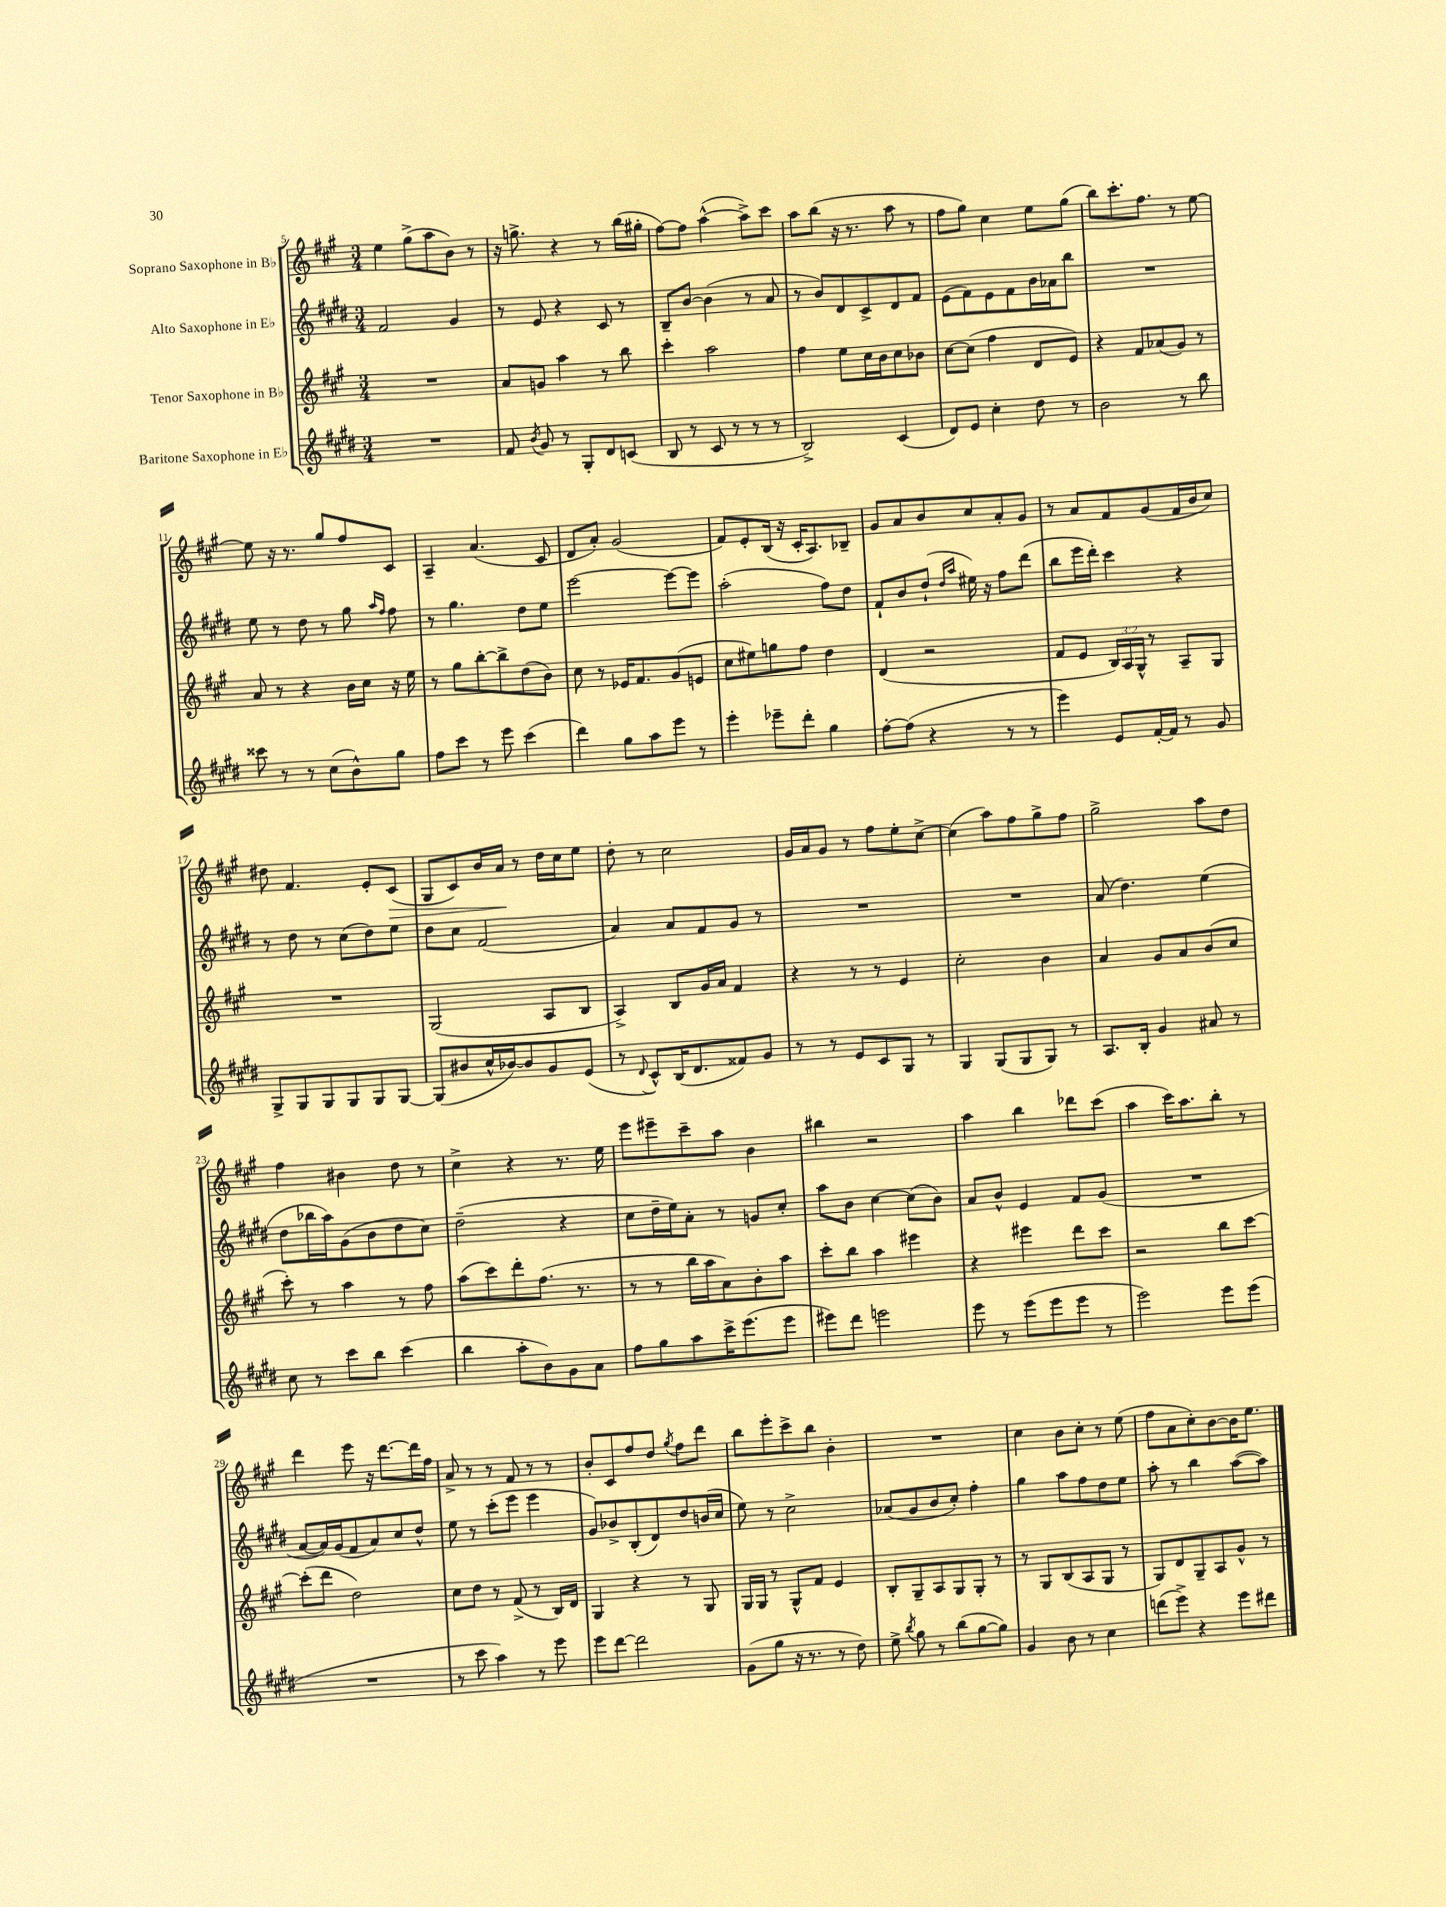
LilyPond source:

<<
\new StaffGroup <<
\new Staff = "s0" \with { instrumentName = "Soprano Saxophone in Bb" } {
    \clef treble \key a \major \numericTimeSignature \time 3/4
    \autoBeamOff e''4 gis''8[->( a''8 b'8]) r8 |
    r16 g''8.-> r4 r8 b''16[( gis''16]-. |
    fis''8[~) fis''8] a''4~-^( a''8[->) cis'''8] |
    a''8[ b''8]( r16 r8. a''8 r8 |
    fis''8[ gis''8]) cis''4 e''8[ gis''8]( |
    b''8[) cis'''8.-. fis''8.] r8 e''8~ |
    e''8 r16 r8. gis''8[ fis''8 cis'8] |
    a4-- a'4.( cis'8 |
    d'8[ a'8]-.) gis'2( |
    fis'8[) e'8-. b16]( r16 cis'16[-. a8.) bes8]-- |
    gis'8[ a'8 b'8 cis''8 a'8-. gis'8] |
    r8 a'8[ fis'8 gis'8( fis'16 b'16 cis''8]) |
    dis''8 fis'4. e'8[-. cis'8]\>( |
    gis8[ cis'8) b'16 a'16]\! r8 d''16[ cis''16 e''8] |
    d''8-. r8 cis''2 |
    gis'16[ a'16 gis'8] r8 fis''8[ e''8-. cis''8]~-> |
    cis''4( a''8[) fis''8 gis''8-> fis''8] |
    gis''2-> a''8[ d''8] |
    fis''4 bis'4 d''8 r8 |
    cis''4-> r4 r8. e''16 |
    e'''8[ eis'''8-- cis'''8-- a''8] b'4 |
    bis''4 r2 |
    a''4 b''4 des'''8[ cis'''8]( |
    a''4 cis'''16[) a''8. b''8]-. r8 |
    d'''4 e'''8 r16 d'''8.[~ d'''16 fis''16] |
    a'8-> r8 r8 fis'8 r8 r8 |
    b'8[-. cis'8 fis''8 d''8] \acciaccatura { gis''8 } fis''8[ d'''8] |
    b''8[ e'''8-. cis'''8-> b''8] b'4-. |
    R2. |
    cis''4 b'8[ cis''8]-. r8 e''8( |
    fis''8[ a'8 cis''8-.) b'8~ b'16 e''8.] \bar "|." |
}
\new Staff = "s1" \with { instrumentName = "Alto Saxophone in Eb" } {
    \clef treble \key e \major \numericTimeSignature \time 3/4
    \autoBeamOff fis'2 gis'4 |
    r8 e'8 r4 cis'8 r8 |
    b8[-- b'8]~ b'4( r8 a'8 |
    r8 b'8[) dis'8 cis'8-> dis'8 fis'8] |
    e'8[( fis'8) e'8 fis'8 b'16 aes'16 b''8] |
    R2. |
    e''8 r8 dis''8 r8 gis''8 \grace { a''16[ fis''16] } fis''8 |
    r8 gis''4. dis''8[ e''8] |
    e'''2~ e'''8[~ e'''8] |
    a''2-.( fis''8[) dis''8] |
    fis'8[-! b'8 dis''8]-!( \grace { dis''16[ a''16] } eis''16) r16 fis''8[ dis'''8]( |
    b''8[ e'''16 dis'''16]-.) cis'''4 r4 |
    r8 dis''8 r8 cis''8[( dis''8) e''8] |
    dis''8[ cis''8] fis'2( |
    a'4) a'8[ fis'8 gis'8] r8 |
    R2. |
    R2. |
    a'8( dis''4.) e''4( |
    dis''8[ bes''16 a''16) gis'8( b'8 dis''8 cis''8]) |
    dis''2--( r4 |
    cis''8[ dis''16-- e''16) a'8]-. r8 g'8[ cis''8]-. |
    a''8[ b'8] cis''4~ cis''8[( b'8]) |
    a'8[ b'8]-^ e'4 fis'8[ gis'8]( |
    R2. |
    a'8[~ a'16) gis'16( fis'8 a'8) cis''8 dis''8]-^ |
    e''8 r8 cis'''8[-.( e'''8] e'''4 |
    gis'8[) bes'8-> b8-.( dis'8) dis''8 b'16( cis''16] |
    e''8) r8 cis''2-> |
    aes'8[( gis'8 b'8 cis''8]-.) fis''4-. |
    gis''4 a''8[ fis''8 dis''8 e''8] |
    a''8-. r8 b''4 a''8[~( a''8]) \bar "|." |
}
\new Staff = "s2" \with { instrumentName = "Tenor Saxophone in Bb" } {
    \clef treble \key a \major \numericTimeSignature \time 3/4 \override Staff.TupletNumber.text = #tuplet-number::calc-fraction-text
    \autoBeamOff R2. |
    a'8[ g'8] a''4 r8 b''8 |
    cis'''4-. a''2 |
    fis''4 e''8[ cis''16 b'16 cis''8 bes'8] |
    cis''8[~ cis''8]( fis''4 d'8[ e'8]) |
    r4 fis'8[ aes'8( gis'8]) r8 |
    a'8 r8 r4 b'16[ cis''16] r16 e''16 |
    r8 gis''8[ b''8~-. b''8-> d''8( b'8]) |
    cis''8 r8 ees'16[ fis'8. gis'8( e'8] |
    cis''8[ eis''8) g''8 fis''8] d''4 |
    d'4( r2 |
    fis'8[ e'8] \tuplet 3/2 { b16[) a16 gis16]-^ } r8 a8[-- gis8] |
    R2. |
    gis2( a8[ b8] |
    a4->) b8[ gis'16 a'16] fis'4 |
    r4 r8 r8 e'4 |
    cis''2-. b'4 |
    a'4 gis'8[ a'8 b'8( cis''8] |
    cis'''8-.) r8 a''4 r8 fis''8 |
    a''8[( cis'''8) d'''8-. fis''8.]( r8. |
    r8 r8 b''16[ a''16 a'8) b'8-. a''8] |
    cis'''8[-. b''8] a''4 eis'''4 |
    r4 eis'''4 d'''8[ cis'''8] |
    r2 b''8[ cis'''8]~ |
    cis'''8[-.( d'''8] d''2) |
    cis''8[ d''8] r8 fis'8->( r8 b16[) d'16] |
    gis4 r4 r8 gis8 |
    gis16[ gis16] r8 gis8[-^ fis'8] e'4 |
    b8[-. gis8-- a8 gis8 gis8]-. r8 |
    r8 gis8[ b8( a8 gis8] r8 |
    gis8[) d'8 gis8-- a8 gis'8]-^ r8 \bar "|." |
}
\new Staff = "s3" \with { instrumentName = "Baritone Saxophone in Eb" } {
    \clef treble \key e \major \numericTimeSignature \time 3/4
    \autoBeamOff R2. |
    fis'8 \acciaccatura { b'8 } gis'8 r8 gis8[-. dis'8 c'8]( |
    b8 r8 cis'8 r8 r8 r8 |
    b2->) cis'4( |
    dis'8[) e'8] cis''4-. dis''8 r8 |
    b'2 r8 b''8 |
    cisis'''8 r8 r8 cis''8[( b'8-^) gis''8] |
    fis''8[ cis'''8] r8 e'''8 cis'''4( |
    dis'''4) gis''8[ a''8 e'''8] r8 |
    e'''4-. ees'''8[-- dis'''8]-. gis''4 |
    fis''8[~-. fis''8]( r4 r8 r8 |
    e'''4) e'8[ fis'16~-. fis'16] r8 gis'8 |
    gis8[-> gis8 gis8 gis8 gis8 gis8]~ |
    gis8[( bis'8 cis''16-^ bes'16~) bes'8 gis'8 e'8]( |
    r8 \appoggiatura { dis'8 } cis'8[-^) b16( dis'8. fisis'8) gis'8] |
    r8 r8 e'8[ cis'8 gis8] r8 |
    gis4 gis8[( gis8 gis8]) r8 |
    a8.[ b16]-. gis'4 ais'8 r8 |
    cis''8 r8 cis'''8[ b''8] cis'''4( |
    b''4 a''8[-. b'8) gis'8 a'8] |
    fis''8[ gis''8 a''8 cis'''16-> e'''8.( e'''8] |
    eis'''8[) dis'''8] e'''2 |
    e'''8 r8 e'''8[( e'''8 e'''8] r8 |
    e'''2) e'''8[ e'''8]( |
    R2. |
    r8 cis'''8 a''4) r8 e'''8 |
    e'''8[ dis'''8]~ dis'''2 |
    gis'8[( gis''8] r16 r8. r8 dis''8) |
    e''8-> \acciaccatura { b''8 } gis''8 r8 b''8[( gis''8~ gis''8]) |
    gis'4 b'8 r8 cis''4 |
    d'''8[( e'''8]->) r4 e'''8[ dis'''8] \bar "|." |
}
>>
>>
\layout { \context { \Score currentBarNumber = #5 } }
